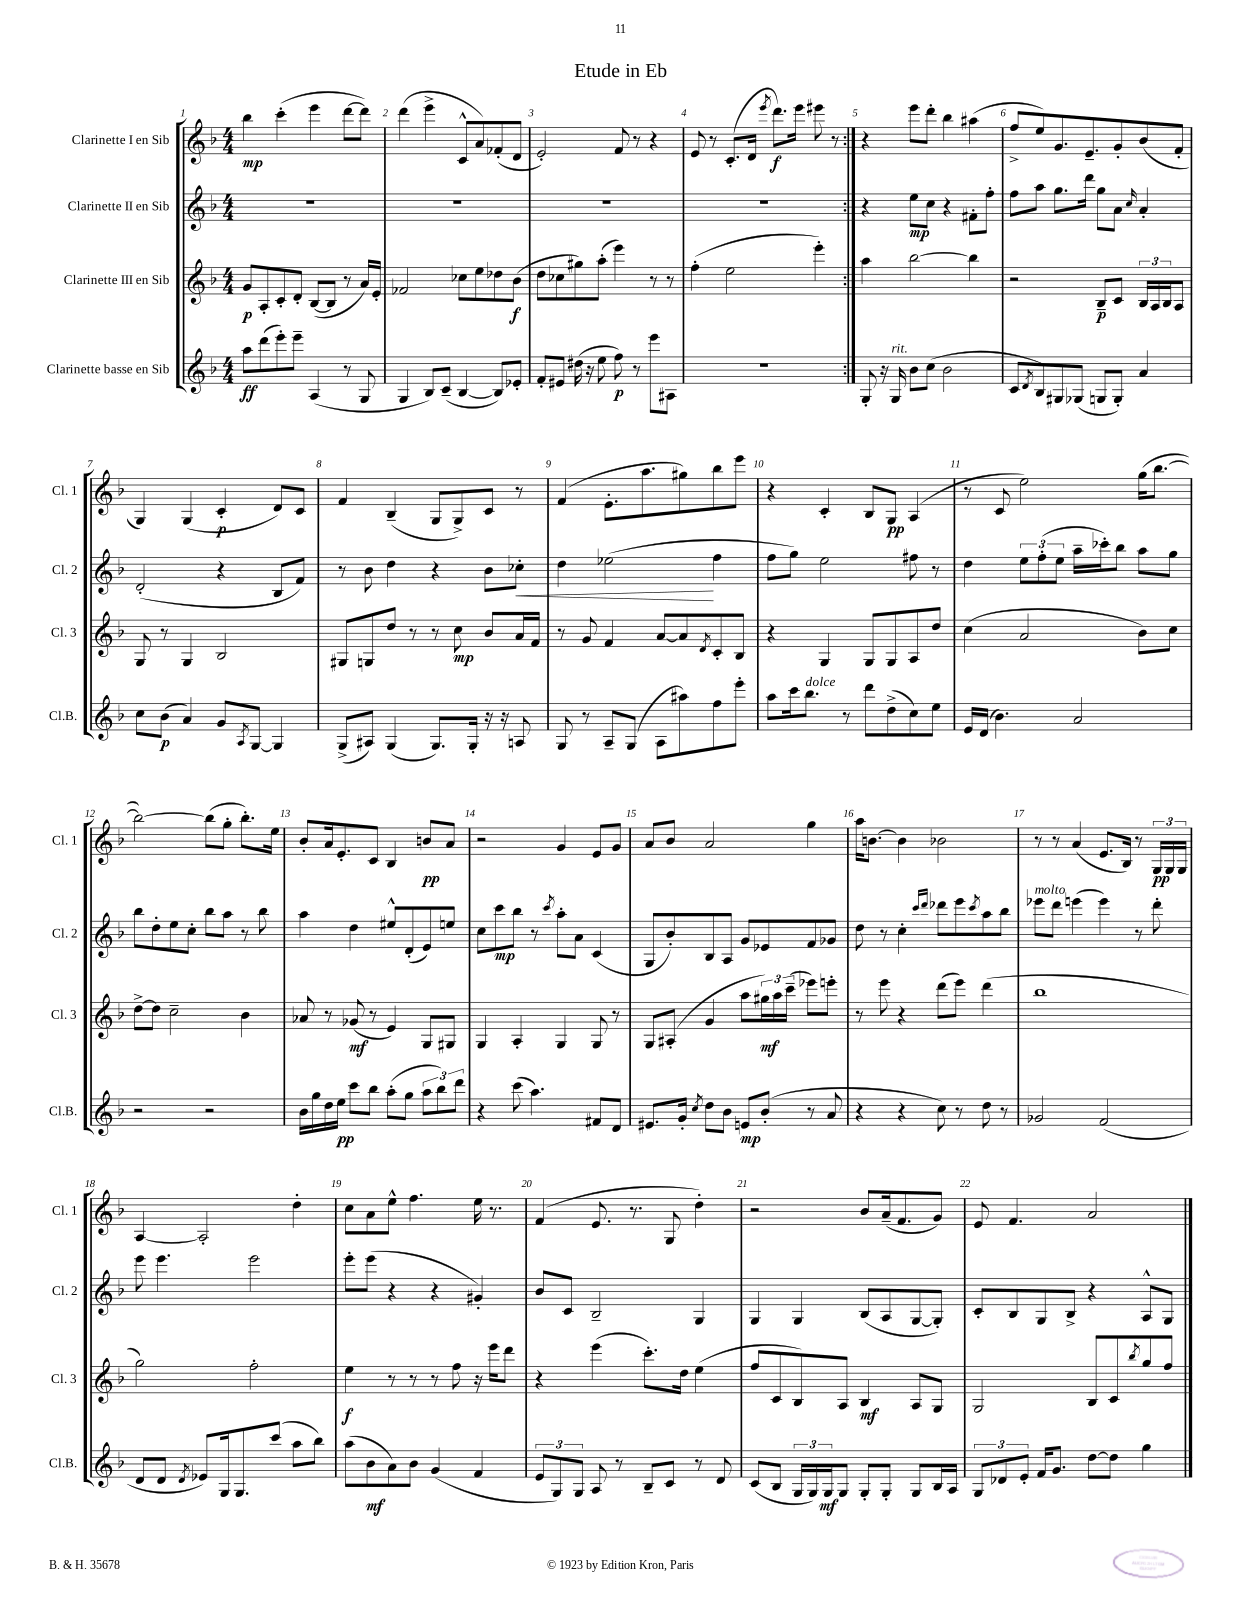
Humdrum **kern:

**kern	**kern	**kern	**kern
*staff4	*staff3	*staff2	*staff1
*clefG2	*clefG2	*clefG2	*clefG2
*k[b-]	*k[b-]	*k[b-]	*k[b-]
*M4/4	*M4/4	*M4/4	*M4/4
8aa	8g	1r	4bb-
(8ddd	8A'	.	.
8eee')	8c'	.	(4ccc'
8eee~	8d'	.	.
(4A	([8B-	.	4eee
.	8B-]	.	.
8r	8r	.	[8ddd
8G	16a)	.	8ddd])
.	16e'	.	.
=	=	=	=
4G	2f-	1r	(4ddd
8B-)	.	.	4eee^
(8c~	.	.	.
[4B-	8cc-	.	8c^^
.	8ee	.	8a)
8B-])	8dd-	.	(8f-'
8e-'	(8b-	.	8d
=	=	=	=
8f'	8dd	1r	2e')
8e#	8cc-	.	.
(16dd#	8gg#)	.	.
16r	.	.	.
8ee	(8aa'	.	.
8ff)	4eee)	.	8f
8r	.	.	8r
8eee	8r	.	4r
8A#	8r	.	.
=	=	=	=
1r	(4ff'	1r	8e
.	.	.	8r
.	2ee	.	(8.c'
.	.	.	16d
.	.	.	8qeee
.	.	.	8.ddd)
.	.	.	16eee
.	4eee')	.	8eee#
.	.	.	8r
=:|!	=:|!	=:|!	=:|!
8G'	4aa	4r	4r
16r	.	.	.
16G	.	.	.
8b-	[2bb-	8ee	8eee
(8cc	.	8cc	8ddd'
2b-	.	4r	4bb-
.	4bb-]	8f#'	(4aa#
.	.	8ff'	.
=	=	=	=
8c	2r	8ff	8ff^
8qd	.	.	.
8B-)	.	8aa	8ee)
8G#	.	8.gg	8.g
(8G-	.	.	.
.	.	16ddd	8.e~
8G	8B-~	8gg	.
8G')	8c	8a	8g'
.	.	16qqcc	.
4a	24B-	4a'	(8b-
.	24A	.	.
.	24B-	.	.
.	8A	.	8f'
=	=	=	=
8cc	8G	(2d'	4G)
(8b-	8r	.	.
4a)	4G	.	(4G
8g	2B-	4r	4c'
8qA	.	.	.
[8G	.	.	.
4G]	.	8B-	8d)
.	.	8f)	8c
=	=	=	=
(8G^	8G#	8r	4f
8A#)	8G	8b-	.
(4G	8dd	4dd	(4B-~
.	8r	.	.
8.G)	8r	4r	8G
.	8cc	.	8G^)
16G'	.	.	.
16r	8b-	8b-	8c
16r	.	.	.
8A	16a	8cc-'	8r
.	16f	.	.
=	=	=	=
8G	8r	4dd	(4f
8r	8g	.	.
8A~	4f	(2ee-	8.e'
(8G	.	.	.
.	.	.	8.aa
8A	[8a	.	.
8aa#)	8a]	.	8gg#)
.	8qd	.	.
8ff	8c'	4ff	8bb-
8eee'	8B-	.	8eee
=	=	=	=
8aa	4r	8ff	4r
16ccc	.	8gg)	.
8.bb-	.	.	.
.	4G	2ee	4c'
8r	.	.	.
8ddd	8G	.	8B-
(8dd^	8G	.	8G
8cc)	8A	8ff#	(4A
8ee	8dd	8r	.
=	=	=	=
16e	(4cc	4dd	8r
(16d	.	.	.
4.b-)	.	.	8c
.	2a	12ee	2ee)
.	.	(12ff'	.
.	.	12ee	.
2a	.	16aa~	.
.	.	16ccc-')	.
.	.	8bb-	.
.	8b-)	8aa	(16gg
.	.	.	[8.bb-
.	8cc	8gg	.
=	=	=	=
2r	[8dd^	8bb-	2bb-_)
.	8dd]	8dd'	.
.	2cc~	8ee	.
.	.	8cc'	.
2r	.	8bb-	(8bb-]
.	.	8aa	8gg'
.	4b-	8r	8.bb-')
.	.	8bb-	.
.	.	.	16ee
=	=	=	=
16b-	8a-	4aa	8b-'
16gg	.	.	.
16dd	8r	.	16a
16ee	.	.	8.e'
8ccc	(8g-	4dd	.
8bb-	8r	.	8c
(8aa'	4e)	8ee#^^	4B-
8gg	.	(8d'	.
12aa	8G	8e)	8b
12bb-)	.	.	.
.	8G#	8ee	8a
12ddd	.	.	.
=	=	=	=
4r	4G	8cc	2r
.	.	8ccc	.
(8ccc	4A'	8bb-	.
4.aa)	.	8r	.
.	.	8qccc	.
.	4G	8aa'	4g
.	.	8a	.
8f#	8G	(4c	8e
8d	8r	.	8g
=	=	=	=
8.e#	8G	8G	8a
.	(8A#'	8b-')	8b-
16g'	.	.	.
8qcc	.	.	.
8dd	4g	8B-	2a
8b-	.	8A	.
8e	8aa	8g	.
(8b-'	24gg#)	8e-	.
.	24aa	.	.
.	(24ccc~	.	.
8r	8eee-)	8f	4gg
8a	8eee'	8g-	.
=	=	=	=
4r	8r	8dd	16aa
.	.	.	[8.b
.	8eee	8r	.
4r	4r	4cc'	4b]
.	.	16qqccc	.
.	.	16qqddd	.
8cc)	(8ddd	8ddd-	2b-
8r	8eee)	8eee	.
.	.	8qccc	.
8dd	(4ddd	8aa	.
8r	.	8bb-	.
=	=	=	=
2g-	1bb-	8eee-	8r
.	.	8ddd	8r
.	.	(4eee	(4a
(2f	.	4eee)	8.e
.	.	.	16B-)
.	.	8r	8r
.	.	8ddd'	24G
.	.	.	24G
.	.	.	24G
=	=	=	=
8d	2gg)	8eee	[4A
8d	.	4.eee	.
8qd	.	.	.
8e-)	.	.	2A']
16G	.	.	.
8.G	.	.	.
.	2ff'	2eee	.
(8ccc	.	.	.
8aa	.	.	4dd'
8bb-)	.	.	.
=	=	=	=
(8aa	4ee	8eee'	8cc
8b-	.	(8eee	8a
8a)	8r	4r	8ee^^
8b-	8r	.	4.ff
(4g	8r	4r	.
.	8ff	.	.
4f	16r	4g#')	16ee
.	16eee	.	8.r
.	8ddd	.	.
=	=	=	=
12e	4r	8b-	(4f
12G)	.	.	.
.	.	8c	.
12G	.	.	.
8A	(4eee	2B-~	8.e
8r	.	.	.
.	.	.	8.r
8B-~	8.ccc')	.	.
8c	.	.	8G
.	16dd	.	.
8r	(4ee	4G	4dd')
8d	.	.	.
=	=	=	=
(8c	8ff	4G	2r
8B-	8c	.	.
24G	8B-)	4G	.
24G)	.	.	.
24G	.	.	.
8G	8A	.	.
8G'	4B-	(8B-	8b-
8G'	.	8A	(16a~
.	.	.	8.f
8G	8A	[8G	.
16B-	8G	8G'])	8g)
16A	.	.	.
=	=	=	=
12G	2G	8c'	8e
12d-	.	.	.
.	.	8B-	4.f
12e'	.	.	.
16f	.	8G	.
8.g	.	.	.
.	.	8B-^	.
[8dd	8B-	4r	2a
8dd]	8c	.	.
.	8qbb-	.	.
4gg	8gg	8A^^	.
.	8ff	8G	.
==	==	==	==
*-	*-	*-	*-
